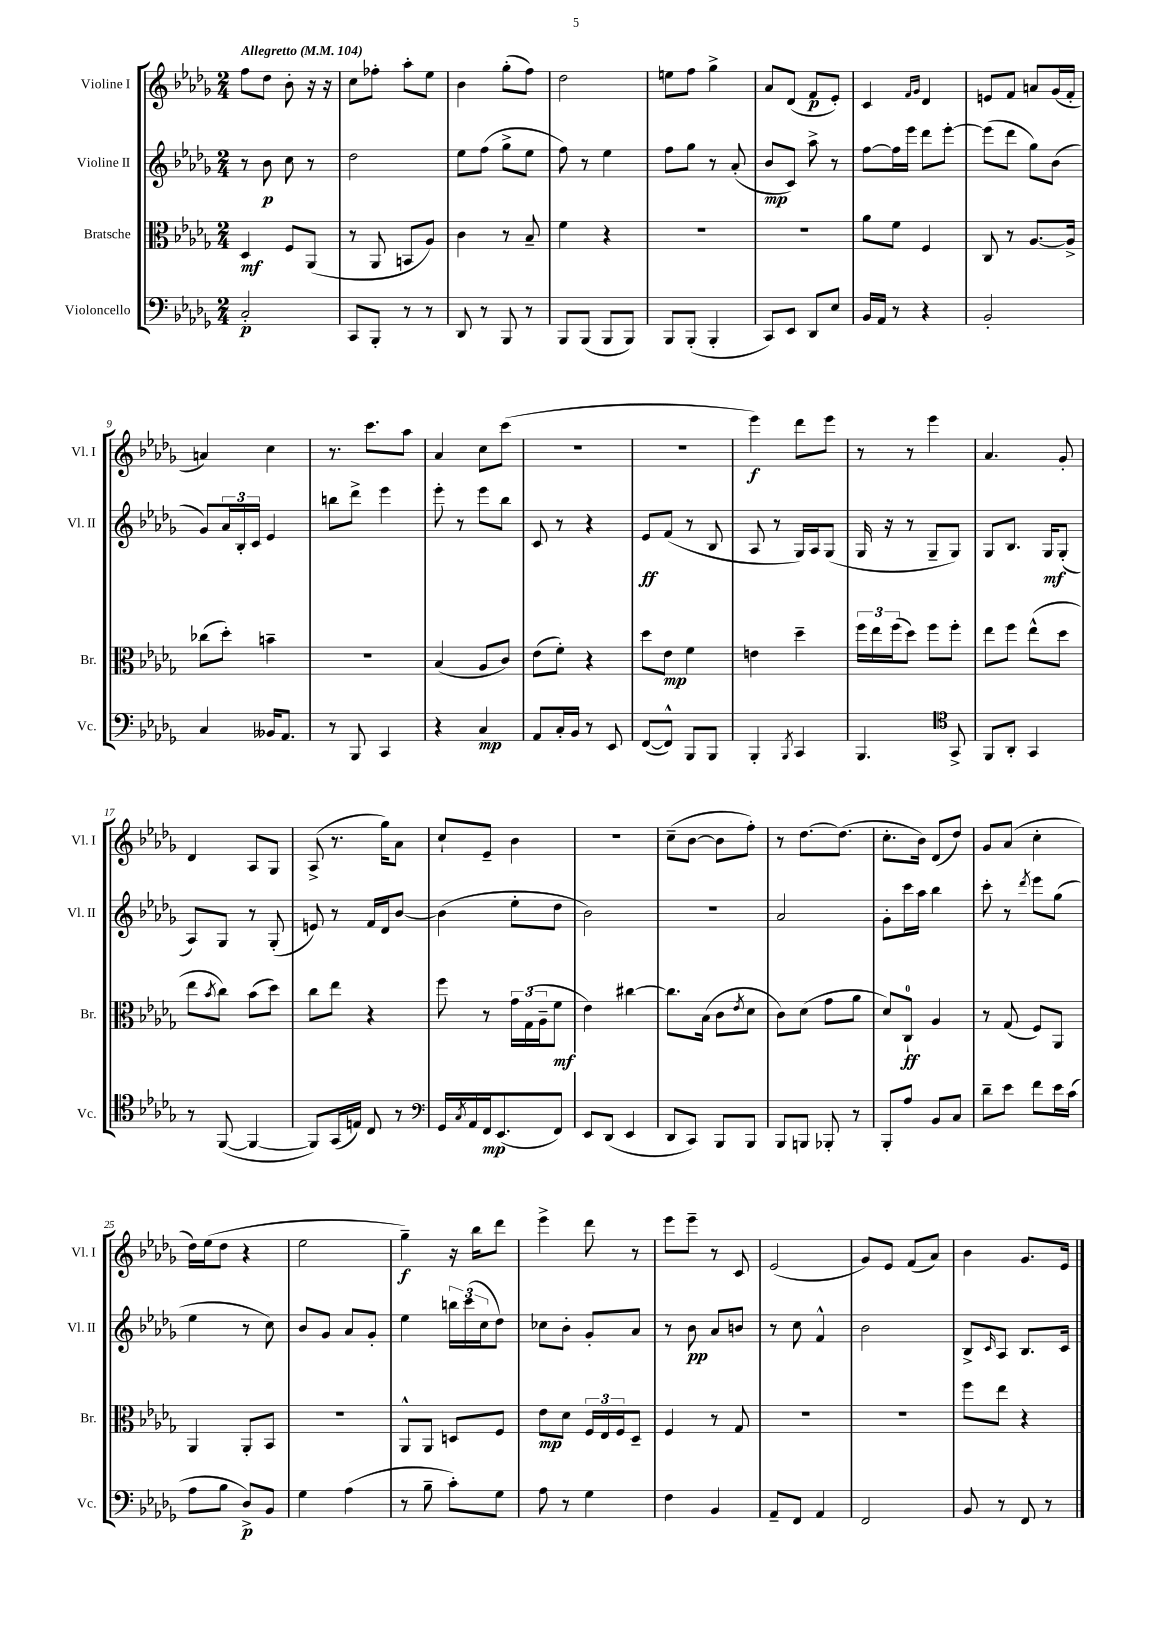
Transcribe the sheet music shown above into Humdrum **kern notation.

**kern	**dynam	**kern	**dynam	**kern	**dynam	**kern	**dynam
*part4	*part4	*part3	*part3	*part2	*part2	*part1	*part1
*staff4	*staff4	*staff3	*staff3	*staff2	*staff2	*staff1	*staff1
*I"Violoncello	*	*I"Bratsche	*	*I"Violine II	*	*I"Violine I	*
*I'Vc.	*	*I'Br.	*	*I'Vl. II	*	*I'Vl. I	*
*clefF4	*	*clefC3	*	*clefG2	*	*clefG2	*
*k[b-e-a-d-g-]	*	*k[b-e-a-d-g-]	*	*k[b-e-a-d-g-]	*	*k[b-e-a-d-g-]	*
*M2/4	*	*M2/4	*	*M2/4	*	*M2/4	*
*MM104	*	*MM104	*	*MM104	*	*MM104	*
=1	=1	=1	=1	=1	=1	=1	=1
!	!	!	!	!	!	!LO:TX:a:B:t=Allegretto	!
2C'/	p	4D-/	mf	8r	.	8ff\L	.
.	.	.	.	8b-\	p	8dd-\J	.
.	.	8F/L	.	8cc\	.	8b-'\	.
.	.	(8AA-/J	.	8r	.	16r	.
.	.	.	.	.	.	16r	.
=2	=2	=2	=2	=2	=2	=2	=2
8CC/L	.	8r	.	2dd-\	.	8cc\L	.
8BBB-'/J	.	8AA-/	.	.	.	8ff-X'\J	.
8r	.	8BBn/L	.	.	.	8aa-'\L	.
8r	.	8A-/J)	.	.	.	8ee-\J	.
=3	=3	=3	=3	=3	=3	=3	=3
8DD-/	.	4c\	.	8ee-\L	.	4b-\	.
8r	.	.	.	(8ff\J	.	.	.
8BBB-/	.	8r	.	8gg-^\L	.	(8gg-'\L	.
8r	.	8B-~/	.	8ee-\J	.	8ff\J)	.
=4	=4	=4	=4	=4	=4	=4	=4
8BBB-/L	.	4f\	.	8ff\)	.	2dd-\	.
(8BBB-/J	.	.	.	8r	.	.	.
8BBB-/L	.	4r	.	4ee-\	.	.	.
8BBB-/J)	.	.	.	.	.	.	.
=5	=5	=5	=5	=5	=5	=5	=5
8BBB-/L	.	2r	.	8ff\L	.	8een\L	.
(8BBB-'/J	.	.	.	8gg-\J	.	8ff\J	.
4BBB-'/	.	.	.	8r	.	4gg-^\	.
.	.	.	.	(8a-'/	.	.	.
=6	=6	=6	=6	=6	=6	=6	=6
8CC/L)	.	2r	.	8b-/L	mp	8a-/L	.
8EE-/J	.	.	.	8c/J)	.	(8d-/J	.
8DD-/L	.	.	.	8aa-^\	.	8f/L	p
8E-/J	.	.	.	8r	.	8e-'/J)	.
=7	=7	=7	=7	=7	=7	=7	=7
16BB-/LL	.	8a-\L	.	[8ff\L	.	4c/	.
16AA-/JJ	.	.	.	.	.	.	.
8r	.	8f\J	.	16ff\L]	.	.	.
.	.	.	.	16eee-\JJ	.	.	.
.	.	.	.	.	.	16qqf/LL	.
.	.	.	.	.	.	16qqg-/JJ	.
4r	.	4F/	.	8ddd-\L	.	4d-/	.
.	.	.	.	[8eee-'\J	.	.	.
=8	=8	=8	=8	=8	=8	=8	=8
2BB-'/	.	8C/	.	(8eee-\L]	.	8en/L	.
.	.	8r	.	8ddd-\J	.	8f/J	.
.	.	[8.A-/L	.	8gg-\L)	.	8an/L	.
.	.	.	.	(8b-\J	.	(16g-/L	.
.	.	16A-^/Jk]	.	.	.	16f'/JJ	.
!!LO:LB:g=z
=9	=9	=9	=9	=9	=9	=9	=9
4C/	.	(8cc-X\L	.	8g-/L)	.	4an/)	.
.	.	8dd-'\J)	.	24a-/L	.	.	.
.	.	.	.	24B-'/	.	.	.
.	.	.	.	24c/JJ	.	.	.
16BB--X/KL	.	4bn~\	.	4e-/	.	4cc\	.
8.AA-/J	.	.	.	.	.	.	.
=10	=10	=10	=10	=10	=10	=10	=10
8r	.	2r	.	8bbn\L	.	8.r	.
8BBB-/	.	.	.	8ddd-^\J	.	.	.
.	.	.	.	.	.	8.ccc\L	.
4CC/	.	.	.	4eee-\	.	.	.
.	.	.	.	.	.	8aa-\J	.
=11	=11	=11	=11	=11	=11	=11	=11
4r	.	(4B-/	.	8eee-'\	.	4a-/	.
.	.	.	.	8r	.	.	.
4C/	mp	8A-/L	.	8eee-\L	.	8cc\L	.
.	.	8c/J)	.	8bb-\J	.	(8ccc\J	.
=12	=12	=12	=12	=12	=12	=12	=12
8AA-/L	.	(8e-\L	.	8c/	.	2r	.
16C'/L	.	8f'\J)	.	8r	.	.	.
16BB-/JJ	.	.	.	.	.	.	.
8r	.	4r	.	4r	.	.	.
8EE-/	.	.	.	.	.	.	.
=13	=13	=13	=13	=13	=13	=13	=13
([8FF/L	.	8dd-\L	.	8e-/L	ff	2r	.
8FF^^/J])	.	8e-\J	mp	(8f/J	.	.	.
8BBB-/L	.	4f\	.	8r	.	.	.
8BBB-/J	.	.	.	8B-/	.	.	.
=14	=14	=14	=14	=14	=14	=14	=14
4BBB-'/	.	4en\	.	8A-/	.	4eee-\)	f
.	.	.	.	8r	.	.	.
8qBBB-/	.	.	.	.	.	.	.
4CC/	.	4dd-~\	.	16G-/LL)	.	8ddd-\L	.
.	.	.	.	16A-/J	.	.	.
.	.	.	.	(8G-/J	.	8eee-\J	.
=15	=15	=15	=15	=15	=15	=15	=15
4.BBB-/	.	24ff\LL	.	16G-/	.	8r	.
.	.	24ee-\	.	.	.	.	.
.	.	.	.	16r	.	.	.
.	.	(24ff\J	.	.	.	.	.
.	.	8dd-\J)	.	8r	.	8r	.
.	.	8ff\L	.	8G-~/L	.	4eee-\	.
*clefC4	*	*	*	*	*	*	*
8GG-^/	.	8ff'\J	.	8G-/J)	.	.	.
=16	=16	=16	=16	=16	=16	=16	=16
8FF/L	.	8ee-\L	.	8G-/L	.	4.a-/	.
8AA-'/J	.	8ff\J	.	8.B-/J	.	.	.
4GG-/	.	(8ee-^^\L	.	.	.	.	.
.	.	.	.	16G-/KL	mf	.	.
.	.	8dd-\J	.	(8G-'/J	.	8g-'/	.
!!LO:LB:g=z
=17	=17	=17	=17	=17	=17	=17	=17
8r	.	8ee-\L	.	8A-/L)	.	4d-/	.
.	.	8qb-/	.	.	.	.	.
([8FF/	.	8cc\J)	.	8G-/J	.	.	.
4FF/_	.	(8b-\L	.	8r	.	8A-/L	.
.	.	8dd-\J)	.	(8G-'/	.	8G-/J	.
=18	=18	=18	=18	=18	=18	=18	=18
8FF/L])	.	8cc\L	.	8en/)	.	(8A-^/	.
(16GG-/L	.	8ee-\J	.	8r	.	8.r	.
16En/JJ)	.	.	.	.	.	.	.
8C/	.	4r	.	16f/LL	.	.	.
.	.	.	.	16d-/J	.	16gg-\KL)	.
8r	.	.	.	[8b-/J	.	8a-\J	.
=19	=19	=19	=19	=19	=19	=19	=19
*clefF4	*	*	*	*	*	*	*
16GG-/LL	.	8ff\	.	(4b-\]	.	8cc`/L	.
8qC/	.	.	.	.	.	.	.
16AA-/	.	.	.	.	.	.	.
16FF/J	mp	8r	.	.	.	8e-~/J	.
(8.EE-/	.	.	.	.	.	.	.
.	.	24g-\LL	.	8ee-'\L	.	4b-\	.
.	.	(24G-\	.	.	.	.	.
.	.	24A-~\J	.	.	.	.	.
8FF/J)	.	8f\J	mf	8dd-\J	.	.	.
=20	=20	=20	=20	=20	=20	=20	=20
8EE-/L	.	4e-\)	.	2b-\)	.	2r	.
(8DD-/J	.	.	.	.	.	.	.
4EE-/	.	[4cc#X\	.	.	.	.	.
=21	=21	=21	=21	=21	=21	=21	=21
8DD-/L	.	8.cc#\L]	.	2r	.	(8cc~\L	.
8CC/J)	.	.	.	.	.	[8b-\J	.
.	.	(16B-\Jk	.	.	.	.	.
8BBB-/L	.	8c\L	.	.	.	8b-\L]	.
.	.	8qe-/	.	.	.	.	.
8BBB-/J	.	8d-\J	.	.	.	8ff'\J)	.
=22	=22	=22	=22	=22	=22	=22	=22
8BBB-/L	.	8c\L)	.	2a-/	.	8r	.
8BBBn/J	.	(8d-\J	.	.	.	[8.dd-\L	.
8BBB-X'/	.	8g-\L	.	.	.	.	.
.	.	.	.	.	.	(8.dd-\J]	.
8r	.	8a-\J	.	.	.	.	.
=23	=23	=23	=23	=23	=23	=23	=23
8BBB-'/L	.	8d-/L)	.	8g-'\L	.	8.cc'\L	.
8A-/J	.	8C`/J	ff	16ccc\L	.	.	.
.	.	.	.	16aa-\JJ	.	16b-\Jk)	.
8BB-/L	.	4A-/	.	4bb-\	.	(8d-/L	.
8C/J	.	.	.	.	.	8dd-/J)	.
=24	=24	=24	=24	=24	=24	=24	=24
8d-~\L	.	8r	.	8ccc'\	.	8g-/L	.
8e-\J	.	(8G-/	.	8r	.	(8a-/J	.
.	.	.	.	8qddd-/	.	.	.
8f\L	.	8F/L)	.	8eee-\L	.	4cc'\	.
16e-\L	.	8AA-/J	.	(8gg-\J	.	.	.
(16c\JJ	.	.	.	.	.	.	.
!!LO:LB:g=z
=25	=25	=25	=25	=25	=25	=25	=25
8A-\L	.	4AA-/	.	4ee-\	.	16dd-\LL)	.
.	.	.	.	.	.	(16ee-\J	.
8B-\J	.	.	.	.	.	8dd-\J	.
8D-^/L)	p	8AA-'/L	.	8r	.	4r	.
8BB-/J	.	8BB-/J	.	8cc\)	.	.	.
=26	=26	=26	=26	=26	=26	=26	=26
4G-\	.	2r	.	8b-/L	.	2ee-\	.
.	.	.	.	8g-/J	.	.	.
(4A-\	.	.	.	8a-/L	.	.	.
.	.	.	.	8g-'/J	.	.	.
=27	=27	=27	=27	=27	=27	=27	=27
8r	.	8AA-^^/L	.	4ee-\	.	4gg-~\)	f
8B-~\	.	8AA-/J	.	.	.	.	.
8c'\L)	.	8Dn/L	.	24bbn\LL	.	16r	.
.	.	.	.	(24ccc\	.	.	.
.	.	.	.	.	.	16bb-\KL	.
.	.	.	.	24cc\J	.	.	.
8G-\J	.	8F/J	.	8dd-\J)	.	8ddd-\J	.
=28	=28	=28	=28	=28	=28	=28	=28
8A-\	.	8e-\L	mp	8cc-X\L	.	4eee-^\	.
8r	.	8d-\J	.	8b-'\J	.	.	.
4G-\	.	24F/LL	.	8g-'/L	.	8ddd-\	.
.	.	24E-/	.	.	.	.	.
.	.	24F/J	.	.	.	.	.
.	.	8D-~/J	.	8a-/J	.	8r	.
=29	=29	=29	=29	=29	=29	=29	=29
4F\	.	4F/	.	8r	.	8eee-\L	.
.	.	.	.	8b-\	pp	8eee-~\J	.
4BB-/	.	8r	.	8a-/L	.	8r	.
.	.	8G-/	.	8bn/J	.	8c/	.
=30	=30	=30	=30	=30	=30	=30	=30
8AA-~/L	.	2r	.	8r	.	(2e-/	.
8FF/J	.	.	.	8cc\	.	.	.
4AA-/	.	.	.	4f^^/	.	.	.
=31	=31	=31	=31	=31	=31	=31	=31
2FF/	.	2r	.	2b-\	.	8g-/L)	.
.	.	.	.	.	.	8e-/J	.
.	.	.	.	.	.	(8f/L	.
.	.	.	.	.	.	8a-/J)	.
=32	=32	=32	=32	=32	=32	=32	=32
8BB-/	.	8ff\L	.	8B-^/L	.	4b-\	.
.	.	.	.	16qqc/	.	.	.
8r	.	8ee-\J	.	8A-/J	.	.	.
8FF/	.	4r	.	8.B-/L	.	8.g-/L	.
8r	.	.	.	.	.	.	.
.	.	.	.	16c/Jk	.	16e-/Jk	.
==	==	==	==	==	==	==	==
*-	*-	*-	*-	*-	*-	*-	*-
